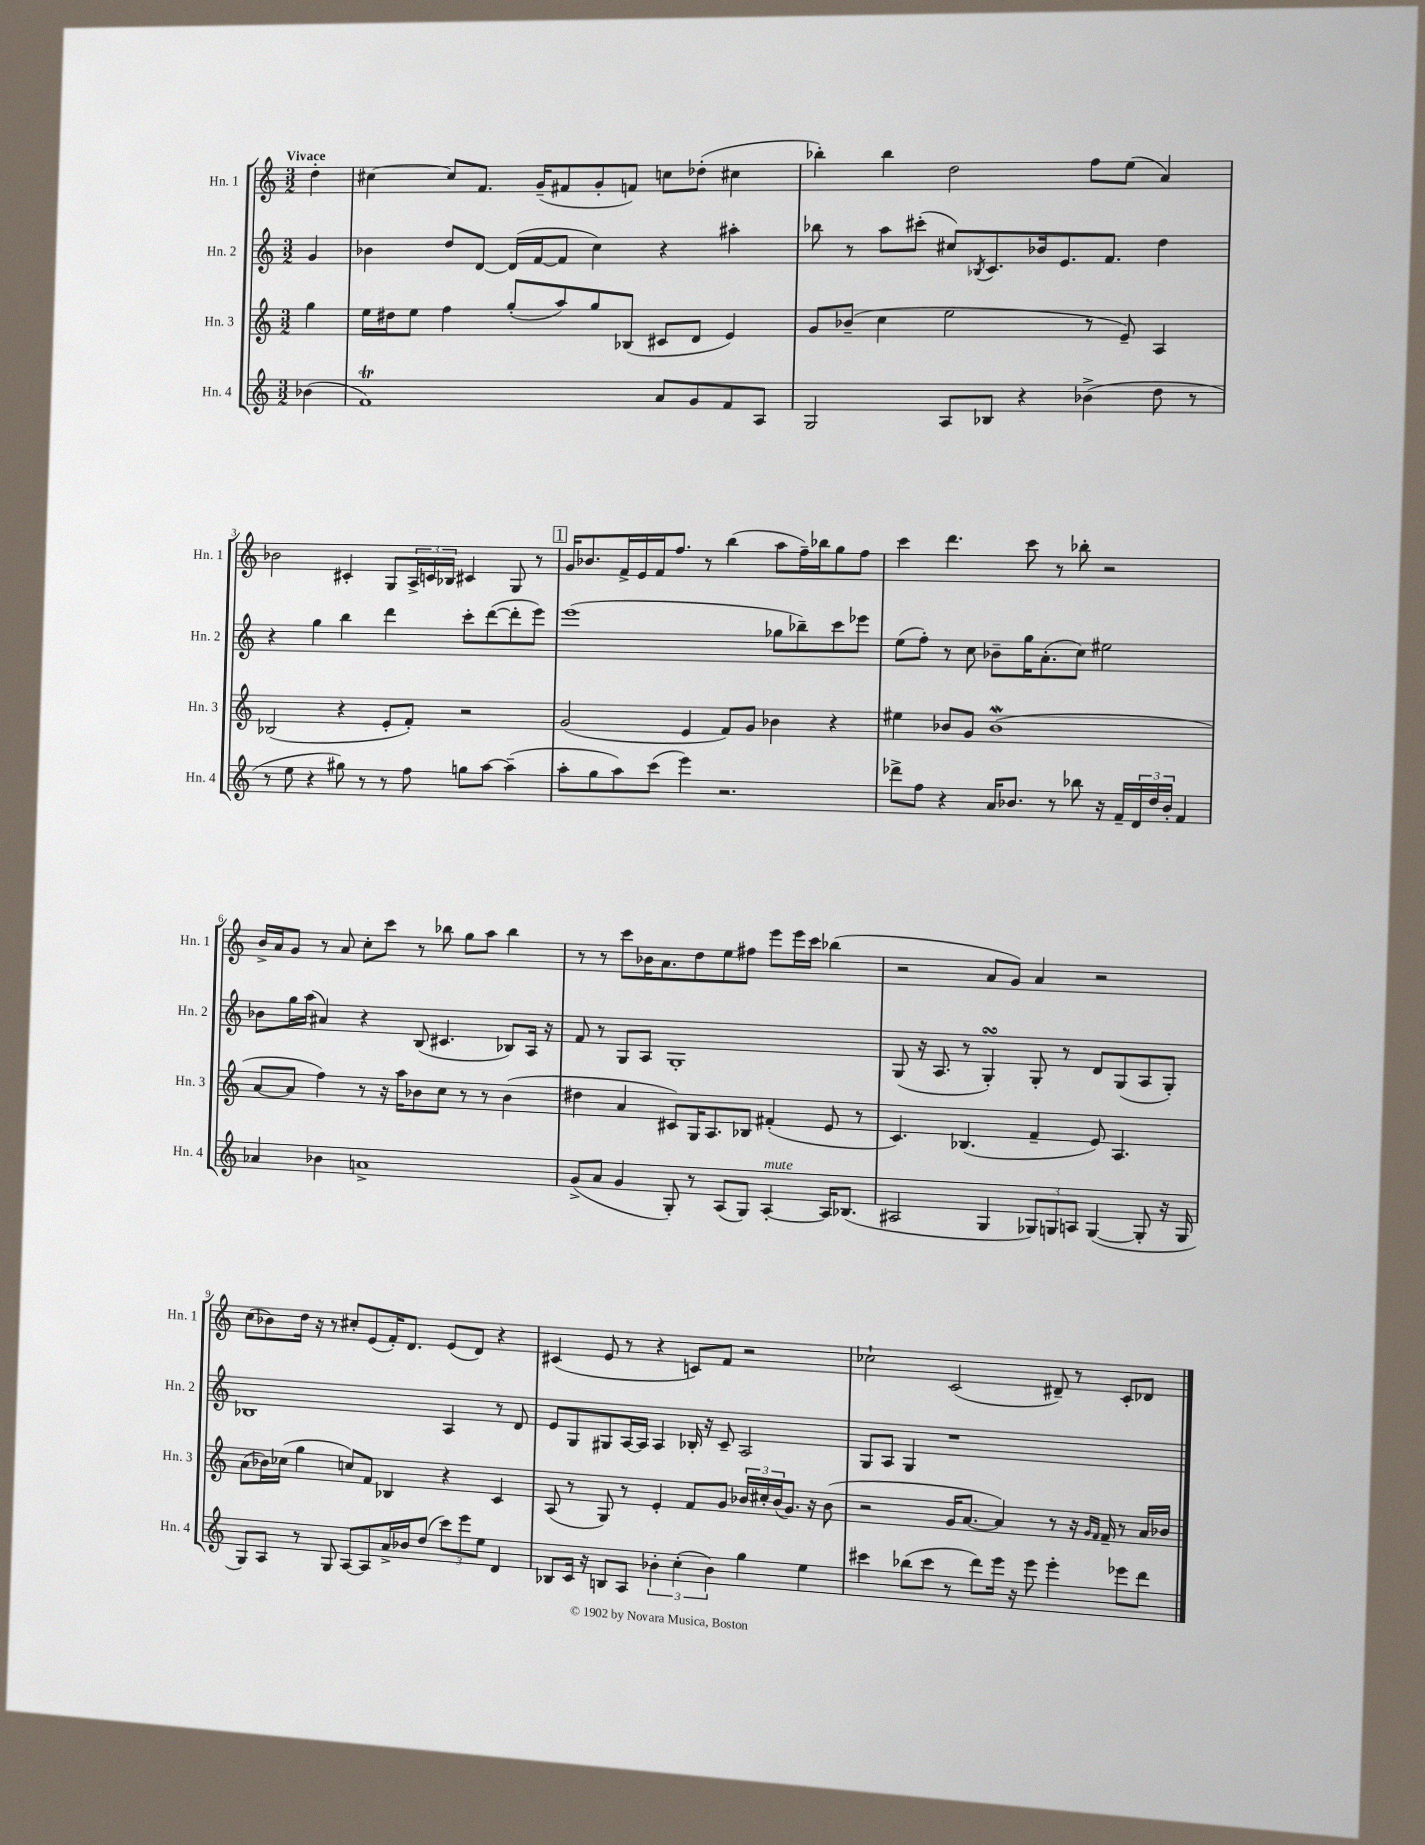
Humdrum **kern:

**kern	**kern	**kern	**kern
*staff4	*staff3	*staff2	*staff1
*clefG2	*clefG2	*clefG2	*clefG2
*k[]	*k[]	*k[]	*k[]
*M3/2	*M3/2	*M3/2	*M3/2
(4b-	4gg	4g	4dd'
=	=	=	=
1f)	16ee	4b-	[4cc#
.	16dd#	.	.
.	8ee	.	.
.	4ff	8dd	8cc#]
.	.	[8d	8.f
.	(8gg'	(16d]	.
.	.	[16f	(16g~
.	8aa)	8f]	8f#
.	8gg	4cc)	8g'
.	(8B-	.	8f)
8a	8c#	4r	8cc
8g	8d	.	(8dd-'
8f	4e)	4aa#'	4cc#
8A	.	.	.
=	=	=	=
2G	8g	8bb-	4bb-')
.	(8b-~	8r	.
.	4cc	8aa	4bb-
.	.	(8ccc#'	.
8A	2ee	8cc#)	2dd
.	.	8qB-	.
8B-	.	8.c	.
4r	.	.	.
.	.	16b-	.
.	.	8.e	.
(4b-^	8r	.	8ff
.	.	8.f	.
.	8e~)	.	(8ee
8dd	4A	4dd	4a)
8r	.	.	.
=	=	=	=
8r	(2B-	4r	2b-
8ee	.	.	.
4r	.	4gg	.
8gg#)	4r	4bb	4c#'
8r	.	.	.
8r	8e'	4ddd	8G
8ff	8f')	.	24A^
.	.	.	24c
.	.	.	24B-
8gg	2r	8ccc'	4c#
[8aa	.	([8ddd	.
(4aa~]	.	8ddd']	8G
.	.	8eee)	8r
=	=	=	=
8aa'	(2g	(1eee	16g
.	.	.	8.b-
8gg	.	.	.
8aa)	.	.	16f^
.	.	.	16e
(8ccc	.	.	16f
.	.	.	8.ff
4eee)	4e	.	.
.	.	.	8r
2.r	8f)	.	(4bb
.	8g	.	.
.	4b-	8gg-	8aa
.	.	8bb-~)	16ff~)
.	.	.	16bb-
.	4r	8ccc	8gg
.	.	8eee-	8ff
=	=	=	=
8ddd-^	4ee#	(8ee	4ccc
8ff	.	8ff')	.
4r	8b-	8r	4.ddd
.	8g	8cc	.
16a	(1b-	8b-~	.
8.b-	.	.	.
.	.	16gg	8ccc
.	.	(8.a'	.
8r	.	.	8r
8bb-	.	8cc)	8bb-'
16r	.	2ee#	2r
16f~	.	.	.
24d	.	.	.
24dd	.	.	.
24b-'	.	.	.
4f	.	.	.
=	=	=	=
4a-	[8a	8b-	16b^
.	.	.	16a
.	8a]	16gg	8g
.	.	(16aa	.
4b-	4ff)	4a#)	8r
.	.	.	8a
1a^	8r	4r	8cc'
.	16r	.	8ccc
.	16aa	.	.
.	8b-	(8B	8r
.	8cc	4.c#	8bb-
.	8r	.	8gg
.	8r	.	8aa
.	(4b-	8B-)	4bb-
.	.	16A	.
.	.	16r	.
=	=	=	=
(8g^	4dd#	8f	8r
8a	.	8r	8r
4g	4a	8G	8ccc
.	.	8A	16b-
.	.	.	8.a
8G')	8c#)	1G'	.
8r	16G	.	8dd
.	8.A	.	.
(8A	.	.	8ee
8G)	8B-	.	8ff#
[4A'	(4f#'	.	8eee
.	.	.	16eee
.	.	.	16ccc
16A]	8e	.	(4bb-
(8.B-	.	.	.
.	8r	.	.
=	=	=	=
2A#	4.c)	(8G	2r
.	.	16r	.
.	.	8.A	.
.	(4.B-	8r	.
4G	.	4G')	8a
.	.	.	8g)
12G-)	4f~	8G'	4a
12G	.	.	.
.	.	8r	.
12A	.	.	.
([4G	8e)	8d	2r
.	4.A	(8G	.
8G']	.	8A	.
16r	.	8G')	.
16G	.	.	.
=	=	=	=
8G)	(8a	1B-	(8cc
8A	16b-)	.	8b-)
.	(16cc-	.	.
8r	4gg	.	16dd
.	.	.	16r
8G	.	.	8r
[8A	8cc)	.	8cc#'
8A]	8f	.	(8e
16a^	4B-	.	16f')
16b-	.	.	8.d
(8dd	.	.	.
12ccc)	4r	4A	(8e
12eee	.	.	.
.	.	.	8d)
12ee	.	.	.
4d	4c	8r	4r
.	.	8d	.
=	=	=	=
8B-	(8A	8e	(4c#
16c	8r	8G	.
16r	.	.	.
8B	8G)	8G#	8e
8A	8r	[16A	8r
.	.	16A]	.
6b-'	4e'	4A	4r
(6cc'	.	.	.
.	8f	16B-'	8c)
.	.	16r	.
6b-)	.	.	.
.	8g	8c~	8f
4gg	24b-	2A	2r
.	24cc#'	.	.
.	(24b-	.	.
.	8.g)	.	.
4ee	.	.	.
.	16r	.	.
.	(8b-	.	.
=	=	=	=
4ccc#	2r	8G	2cc-`
.	.	8A	.
(8bb-	.	4G	.
8ccc#	.	.	.
8r	16g	1r	(2c
.	[8.a	.	.
8ddd)	.	.	.
16eee	4a])	.	.
16r	.	.	.
8eee	.	.	.
4eee'	8r	.	8d#~)
.	16r	.	8r
.	16qqg	.	.
.	16qqf	.	.
.	16f~	.	.
8eee-	8r	.	8c'
8ddd	16a	.	8d-
.	16b-	.	.
==	==	==	==
*-	*-	*-	*-
